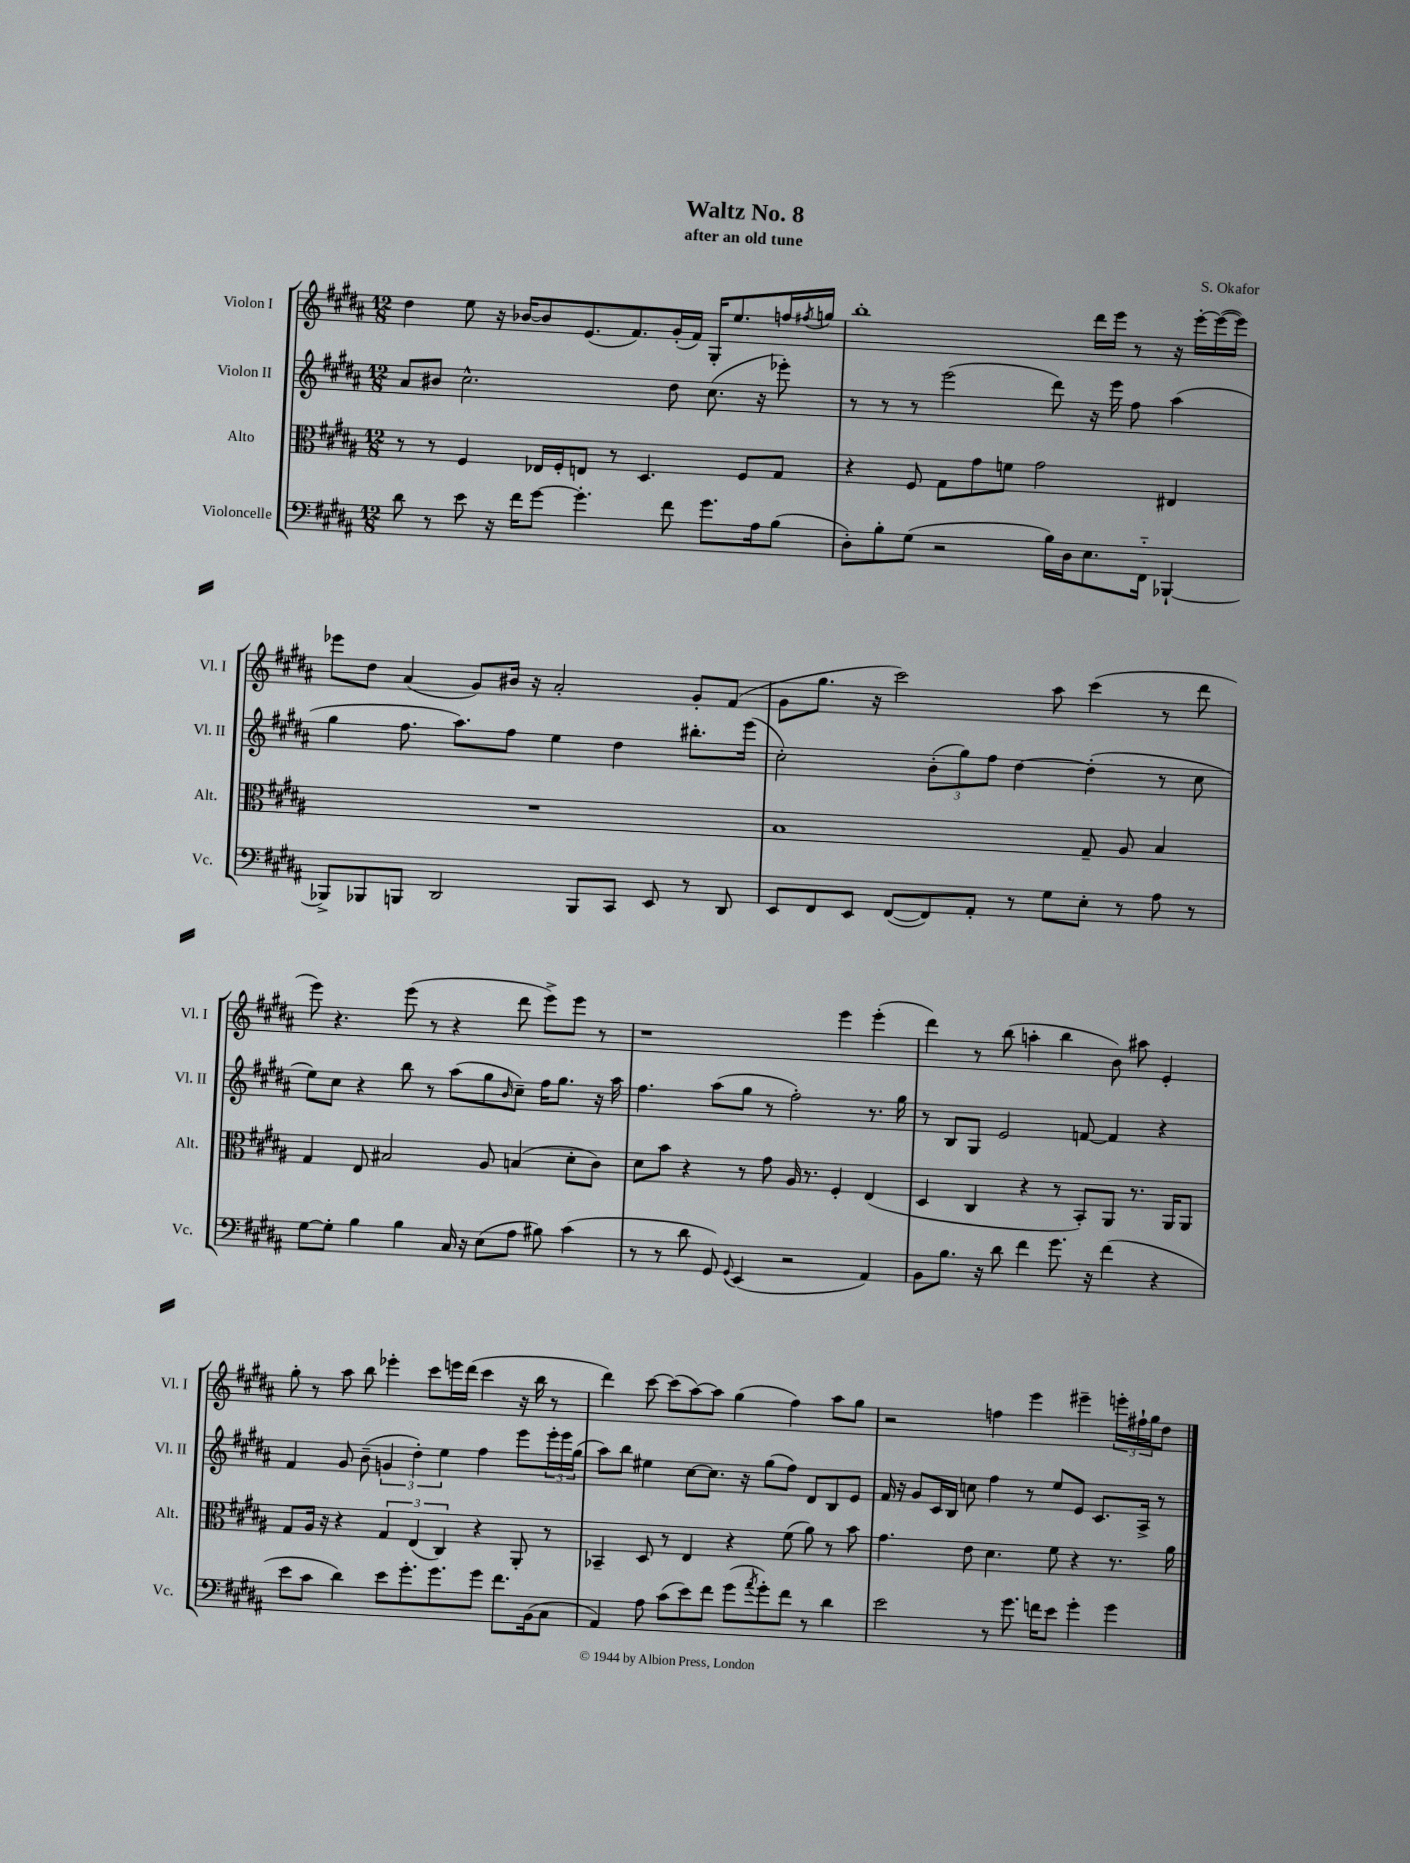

**kern	**kern	**kern	**kern
*staff4	*staff3	*staff2	*staff1
*clefF4	*clefC3	*clefG2	*clefG2
*k[f#c#g#d#a#]	*k[f#c#g#d#a#]	*k[f#c#g#d#a#]	*k[f#c#g#d#a#]
*M12/8	*M12/8	*M12/8	*M12/8
8d#	8r	8a#	4dd#
8r	8r	8b#	.
8e	4F#	2.cc#^^	8ee
16r	.	.	16r
16f#	.	.	[16b-
[8g#	16E-	.	8b-]
.	16F#'	.	.
4.g#']	8E	.	(8.e
.	8r	.	.
.	.	.	8.f#)
.	4.D#	.	.
8f#	.	8dd#	(16g#'
.	.	.	16f#)
8.g#	.	(8.cc#	16G#'
.	.	.	8.ee
.	8F#	.	.
16A#	.	16r	.
(8B	8G#	8eee-')	16ff
.	.	.	8qff#
.	.	.	16gg
=	=	=	=
8D#')	4r	8r	1bb'
8B'	.	8r	.
(8G#	8F#	8r	.
2r	8G#	(2eee	.
.	8g#	.	.
.	8f	.	.
.	2g#	.	.
16B)	.	8ddd#)	.
16D#	.	.	.
8.E	.	16r	16ddd#
.	.	16eee	16eee
.	.	8ff#	8r
16FF#'~	.	.	.
[4BBB-`	4E#	(4aa#	16r
.	.	.	[16eee'
.	.	.	(16eee_
.	.	.	16eee])
=	=	=	=
8BBB-^]	1.r	4gg#	8eee-
8BBB-	.	.	8dd#
8BBB	.	8.ff#	(4a#
2DD#	.	.	.
.	.	8.aa#)	.
.	.	.	8g#)
.	.	8ff#	16b#
.	.	.	16r
.	.	4ee	2a#'
8BBB	.	.	.
8CC#	.	4dd#	.
8EE	.	.	.
8r	.	8.bb#'	8g#'
8DD#	.	.	(8f#
.	.	(16eee	.
=	=	=	=
8EE	1B	2cc#')	8g#
8FF#	.	.	8.gg#
8EE	.	.	.
.	.	.	16r
([8FF#	.	.	2ccc#)
8FF#])	.	(12b'	.
.	.	12gg#)	.
8AA#'	.	.	.
.	.	12ff#	.
8r	.	[4dd#	.
8G#	.	.	8aa#
8E'	8G#~	(4dd#']	(4ccc#
8r	8A#	.	.
8A#	4B	8r	8r
8r	.	8cc#	8ddd#
=	=	=	=
[8G#	4G#	8ee)	8eee)
8G#']	.	8cc#	4.r
4B	8E	4r	.
.	2B#	.	.
4B	.	8bb	(8eee
.	.	8r	8r
16C#	.	(8aa#	4r
16r	.	.	.
(8E	8A#	8gg#	.
.	.	16qqb	.
8A#	(4B	8cc#~)	8ddd#
8B#)	.	16ff#	8eee^)
.	.	8.gg#	.
(4c#	8d#'	.	8eee
.	8c#)	16r	8r
.	.	16aa#	.
=	=	=	=
8r	8d#	4.ff#	1r
8r	8b	.	.
8d#	4r	.	.
8GG#)	.	(8aa#	.
8qqGG#	.	.	.
(4EE	8r	8gg#	.
.	8g#	8r	.
2r	16A#	2ff#')	.
.	8.r	.	.
.	4F#'	.	4eee
4AA#)	(4E	8.r	(4eee'
.	.	16gg#	.
=	=	=	=
8BB	4D#	8r	4ddd#)
8.B	.	8B	.
.	4C#	8G#	8r
16r	.	.	.
8d#	.	2e	(8bb
4f#	4r	.	4aa'
8.g#	8r	.	4bb
.	8BB')	[8f	.
16r	.	.	.
(4f#	8AA#	4f]	8b)
.	8.r	.	8aa#
4r	.	4r	4e'
.	16AA#	.	.
.	8AA#	.	.
=	=	=	=
8e	8G#	4f#	8gg#'
8c#	16A#	.	8r
.	16r	.	.
4d#)	4r	8g#	8aa#
.	.	(8b~	8bb
8e	6G#	6g	4eee-'
8.g#'	.	.	.
.	(6E	6dd#')	.
.	.	.	8ccc#
8.g#	.	.	.
.	6C#)	6ee	.
.	.	.	16eee
.	.	.	(16ddd#
8g#	4r	4ff#	4ccc#
8.f#	.	.	.
.	8AA#'	8eee	16r
(16BB	.	.	16bb
8C#	8r	24eee'	8r
.	.	24eee	.
.	.	(24gg#	.
=	=	=	=
4AA#)	4BB-~	8aa#)	4ddd#)
.	.	8bb	.
8A#	8D#	4ee#	[8ccc#
(8c#	8r	.	(8ccc#]
8e)	4E	[8cc#	[8aa#)
8f#	.	8.cc#]	8aa#]
(8g#	4r	.	(4gg#
.	.	16r	.
8qa#	.	.	.
8g#')	.	(8gg#	.
8f#	(8f#	8ff#)	4ff#)
8r	8a#)	8d#	.
4d#	8r	8B	8aa#
.	8b	8e	8gg#
=	=	=	=
2e	4.g#	16f#	2r
.	.	16r	.
.	.	8g#	.
.	.	16c#	.
.	.	16B	.
.	8e	8cc	.
8r	4.d#	4ff#	4ff
8.g#	.	.	.
.	.	8r	4eee
16f	.	.	.
8e	8f#	8ee	.
4g#'	4r	8e	4eee#~
.	.	8.c#	.
4g#	8.r	.	24eee'
.	.	.	24ff#`
.	.	16A#^	.
.	.	.	24gg#
.	.	8r	8dd#
.	16a#	.	.
==	==	==	==
*-	*-	*-	*-
